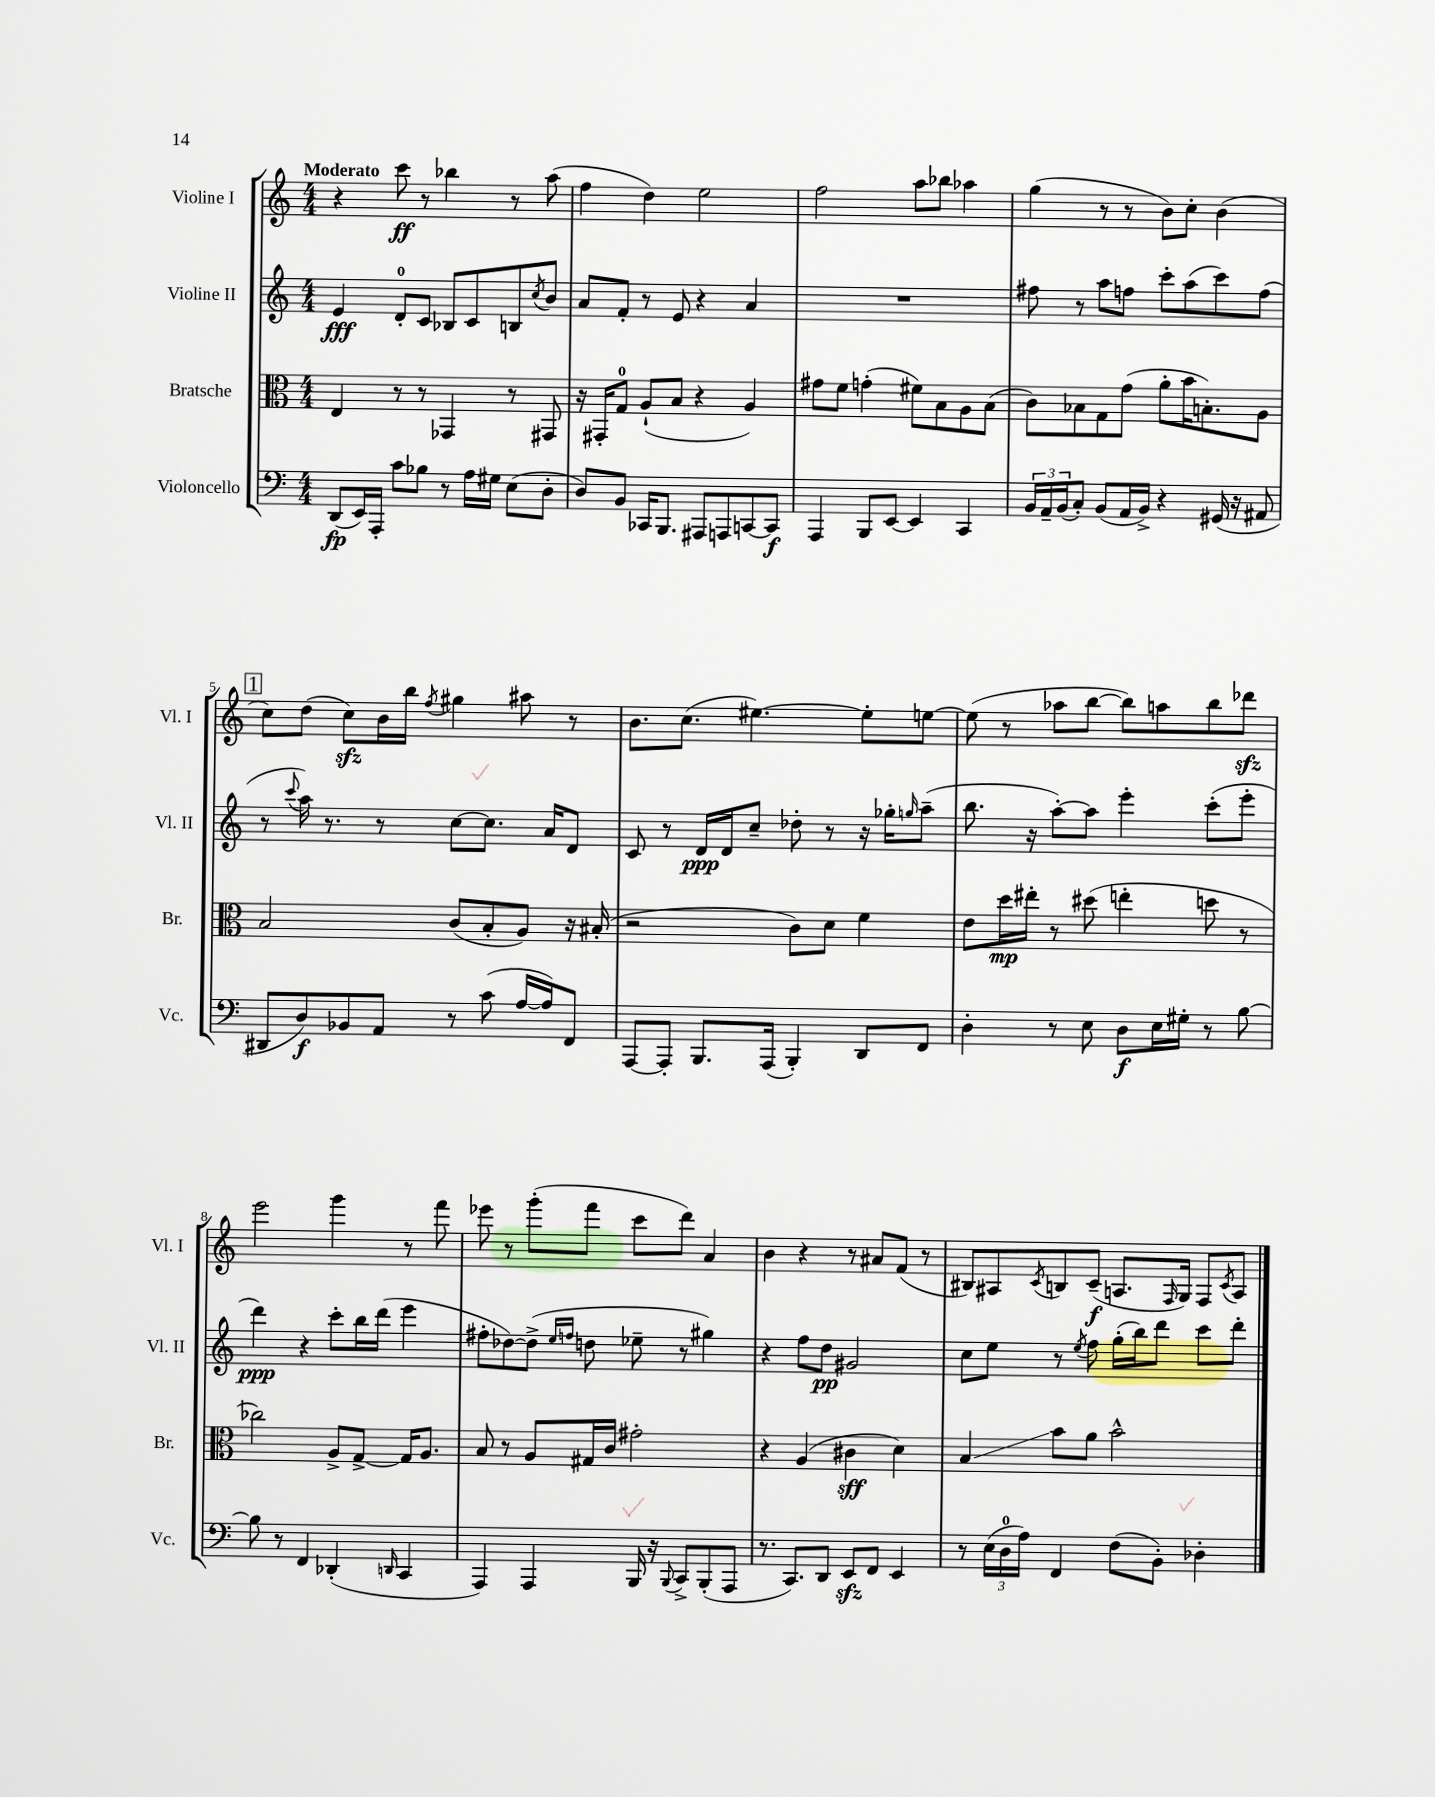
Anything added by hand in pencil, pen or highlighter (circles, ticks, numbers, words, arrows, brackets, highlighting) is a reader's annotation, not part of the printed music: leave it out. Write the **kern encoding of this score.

**kern	**kern	**kern	**kern
*staff4	*staff3	*staff2	*staff1
*clefF4	*clefC3	*clefG2	*clefG2
*k[]	*k[]	*k[]	*k[]
*M4/4	*M4/4	*M4/4	*M4/4
(8DD/L	4E/	4e/	4r
16EE/L)	.	.	.
16AAA'/JJ	.	.	.
8c\L	8r	8d'/L	8ccc\
8B-\J	8r	8c/J	8r
8r	4GG-/	8B-/L	4bb-\
16A\LL	.	8c/	.
16G#\JJ	.	.	.
(8E\L	8r	8B/	8r
.	.	8qcc/	.
8D'\J	8GG#/	8b/J	(8aa\
=	=	=	=
8D/L)	16r	8a/L	4ff\
.	16GG#'/LK	.	.
8BB/J	8G/J	8f'/J	.
16CC-/LK	(8A`/L	8r	4dd\)
8.BBB/J	.	.	.
.	8B/J	8e/	.
8AAA#/L	4r	4r	2ee\
8AAA/	.	.	.
[8CC/	4A/)	4a/	.
8CC/]J	.	.	.
=	=	=	=
4AAA/	8g#\L	1r	2ff\
.	8f\J	.	.
8BBB/L	(4g'\	.	.
[8EE/J	.	.	.
4EE/]	8f#\L)	.	8aa\L
.	8B\	.	8bb-\J
4CC/	8A\	.	4aa-\
.	(8B\J	.	.
=	=	=	=
24BB/LL	8c\L)	8ff#\	(4gg\
24AA~/	.	.	.
(24BB/J	.	.	.
8C'/J)	8B-\	8r	.
(8BB/L	8G\	8aa\L	8r
16AA/L	(8g\J	8ff\J	8r
16BB^/JJ)	.	.	.
4r	8a'\L	8ccc'\L	8b\L)
.	16b\K	(8aa\	8cc'\J
.	8.B'\)	.	.
(16GG#/	.	8ccc\)	(4b\
16r	.	.	.
8AA#/	8A\J	(8ff\J	.
=	=	=	=
8DD#/L	2B/	8r	8cc\L)
.	.	8qqccc/	.
8D/)	.	16aa\)	(8dd\J
.	.	8.r	.
8BB-/	.	.	8cc\L)
8AA/J	.	8r	16b\L
.	.	.	16bb\JJ
.	.	.	8qff/
8r	(8c/L	[8cc\L	4gg#\
(8c\	8B'/	8.cc\]J	.
[16A/LL	8A/J)	.	8aa#\
16A/]J)	.	16a/LK	.
8FF/J	16r	8d/J	8r
.	(16B#'/	.	.
=	=	=	=
[8AAA/L	2r	8c/	8.b\L
8AAA'/]J	.	8r	.
.	.	.	(8.cc\J
8.BBB/L	.	16d/LL	.
.	.	16d/J	.
.	.	8cc~/J	[4.ee#\)
(16AAA/Jk	.	.	.
4BBB'/)	8c\L)	8dd-'\	.
.	8d\J	8r	.
8DD/L	4f\	16r	8ee#'\]L
.	.	16gg-'\LK	.
.	.	16qqgg/	.
8FF/J	.	(8aa~\J	[8ee\J
=	=	=	=
4D'\	8e\L	8.bb\	(8ee\]
.	16dd\L	.	8r
.	16ee#'\JJ	16r	.
8r	8r	[8aa'\L)	8aa-\L
8E\	(8dd#\	8aa\]J	[8bb\J
8D\L	4ee'\	4eee'\	8bb\]L)
16E\L	.	.	8aa\
16G#'\JJ	.	.	.
8r	8dd\	(8ccc'\L	8bb\
[8B\	8r	8eee'\J	8ddd-\J
=	=	=	=
8B\]	2cc-\)	4ddd\)	2eee\
8r	.	.	.
4FF/	.	4r	.
(4DD-'/	8A^/L	8ccc'\L	4ggg\
.	[8G^/J	16bb\L	.
.	.	(16ddd\JJ	.
16qqDD/	.	.	.
4CC/	16G/]LK	4eee\	8r
.	8.A/J	.	.
.	.	.	8fff\
=	=	=	=
4AAA/)	8B/	8ff#'\L	8eee-\
.	8r	[8dd-\)	8r
4AAA/	8A/L	(8dd-^\]J	(8ggg'\L
.	.	16qqee/LL	.
.	.	16qqff/JJ	.
.	16G#/L	8dd\	8fff\J
.	16c/JJ	.	.
16BBB/	2g#'\	8ee-~\	8ccc\L
16r	.	.	.
8qqBBB/	.	.	.
8CC^/L	.	8r	8ddd\J)
(8BBB'/	.	4gg#\)	4a/
8AAA/J	.	.	.
=	=	=	=
8.r	4r	4r	4b\
8.CC/L)	.	.	.
.	(4A/	8ff\L	4r
8DD/J	.	8dd\J	.
8EE/L	4c#\	2g#/	8r
8FF/J	.	.	8a#/L
4EE/	4d\)	.	(8f/J
.	.	.	8r
=	=	=	=
8r	4B/	8cc\L	8B#/L)
(24E\LL	.	8ee\J	8A#/
24D\	.	.	.
24A\JJ)	.	.	.
.	.	.	8qc/
4FF/	8b\L	8r	8B/
.	.	8qee/	.
.	8a\J	8ff\	(8c~/J
(8F\L	2b^^\	(16gg'\LL	8.A/L
.	.	16bb\J)	.
8BB'\J)	.	8ddd\J	.
.	.	.	16qqF/
.	.	.	16G/Jk)
4D-'\	.	8ccc\L	8F/L
.	.	.	8qc/
.	.	8ddd'\J	8A/J
==	==	==	==
*-	*-	*-	*-
